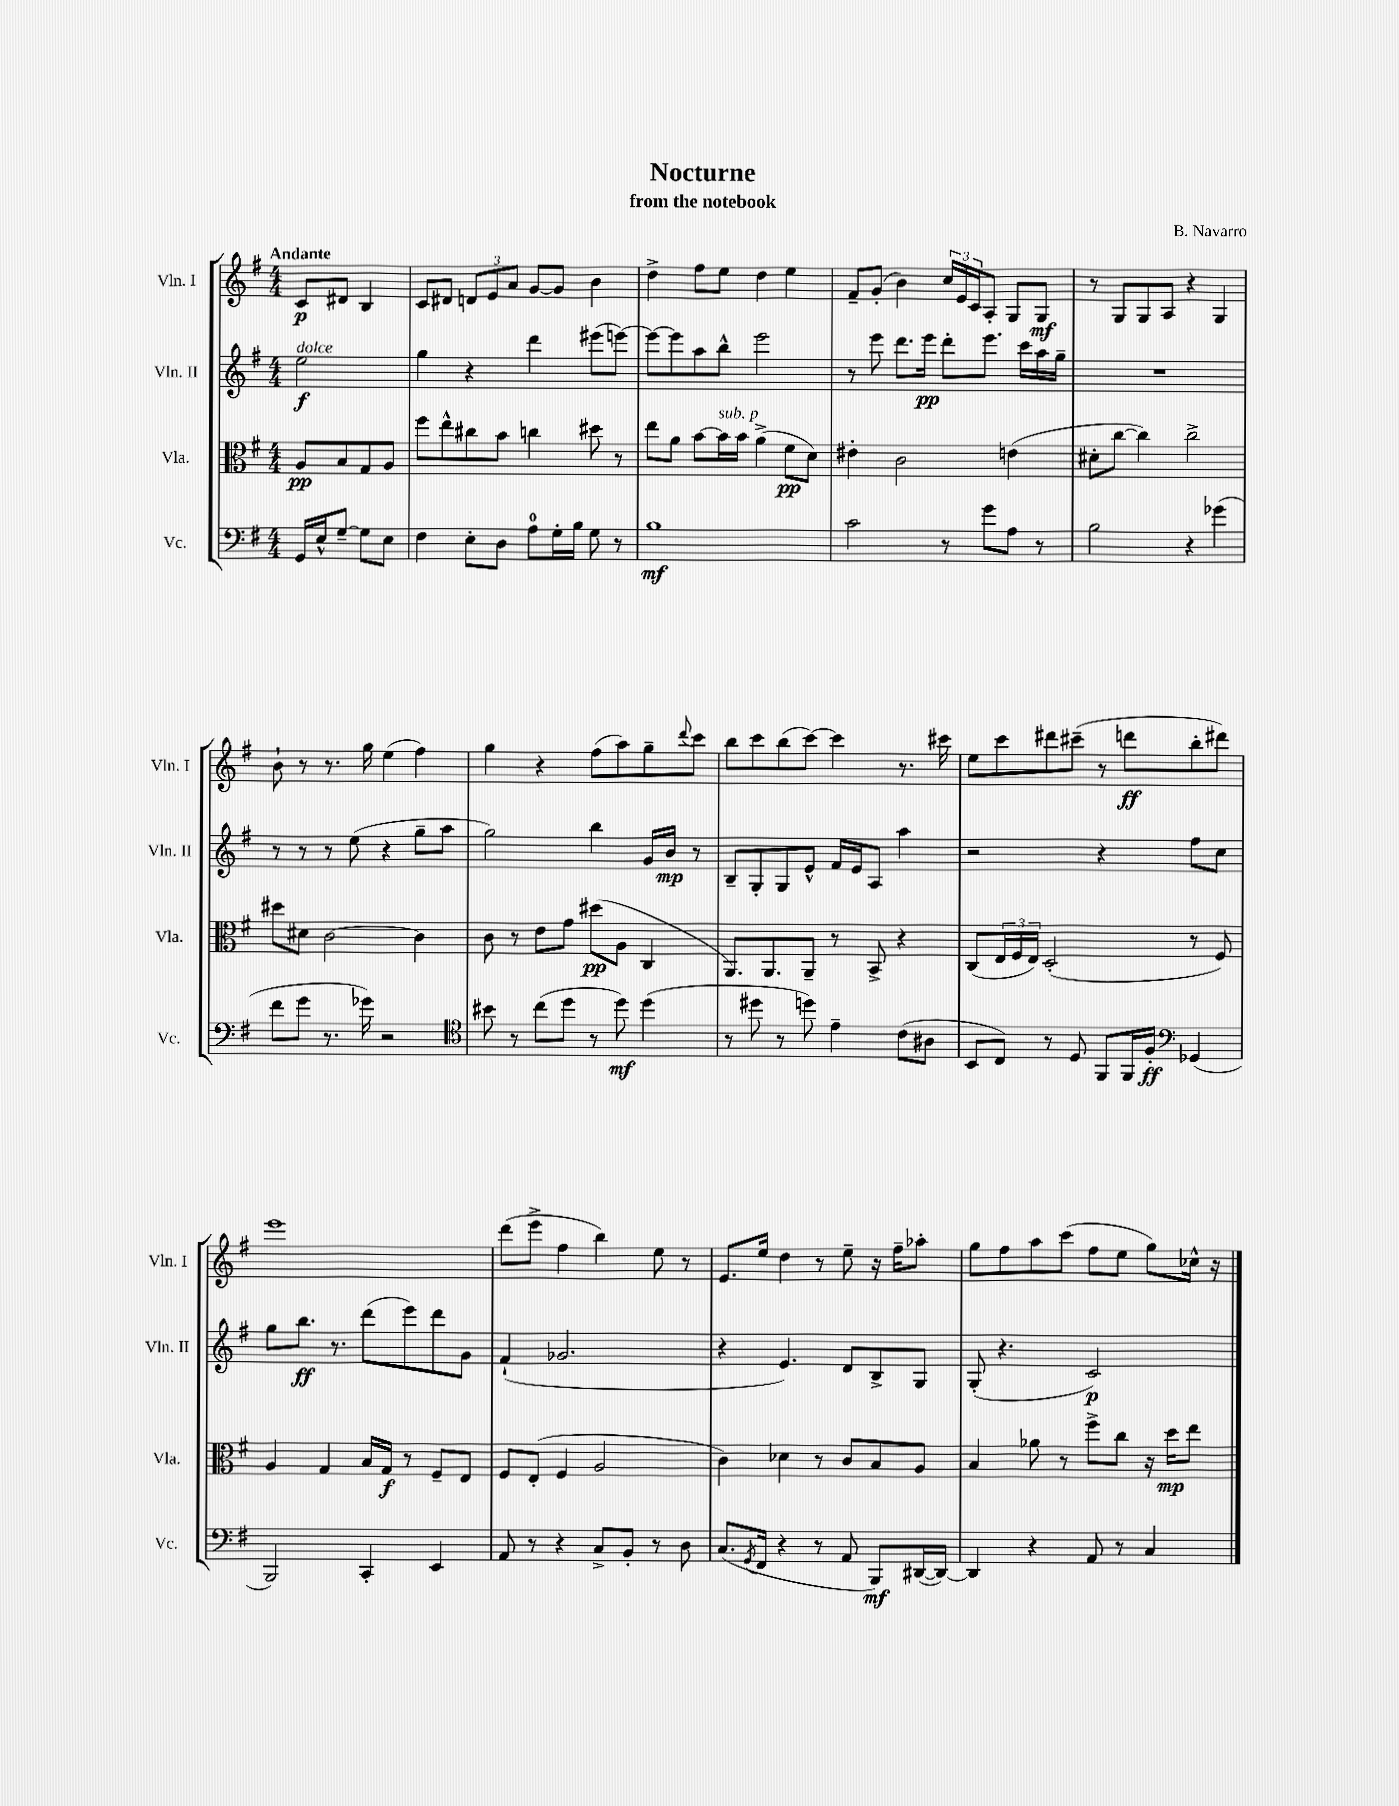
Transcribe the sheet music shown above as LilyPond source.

\header { title = "Nocturne" composer = "B. Navarro" subtitle = "from the notebook" }
<<
\new StaffGroup <<
\new Staff = "s0" \with { instrumentName = "Vln. I" shortInstrumentName = "Vln. I" } {
    \clef treble \key g \major \numericTimeSignature \time 4/4 \partial 2 \tempo "Andante"
    c'8\p dis'8 b4 |
    c'8 dis'8 \tuplet 3/2 { d'8 e'8 a'8 } g'8~ g'8 b'4 |
    d''4-> fis''8 e''8 d''4 e''4 |
    fis'8-- g'8-.( b'4) \tuplet 3/2 { c''16 e'16 c'16 } a8-. g8 g8\mf |
    r8 g8 g8 a8 r4 g4 |
    b'8-! r8 r8. g''16 e''4( fis''4) |
    g''4 r4 fis''8( a''8) g''8-- \appoggiatura { d'''8 } c'''8 |
    b''8 c'''8 b''8( c'''8~) c'''4 r8. cis'''16 |
    e''8 c'''8 dis'''8 cis'''8--( r8 d'''8\ff b''8-. dis'''8) |
    e'''1 |
    d'''8( e'''8-> fis''4 b''4) e''8 r8 |
    e'8. e''16 d''4 r8 e''8-- r16 fis''16-- aes''8-. |
    g''8 fis''8 a''8 c'''8( fis''8 e''8 g''8) ces''16-^ r16 \bar "|." |
}
\new Staff = "s1" \with { instrumentName = "Vln. II" shortInstrumentName = "Vln. II" } {
    \clef treble \key g \major \numericTimeSignature \time 4/4 \partial 2
    e''2\f^\markup { \italic "dolce" } |
    g''4 r4 d'''4 eis'''8( e'''8~) |
    e'''8~ e'''8 a''8 b''8-^ e'''2 |
    r8 e'''8 d'''8. e'''16\pp d'''8-. e'''8. c'''16 a''16 g''16-- |
    R1 |
    r8 r8 r8 e''8( r4 g''8-- a''8 |
    g''2) b''4 g'16 b'16\mp r8 |
    b8-- g8-. g8 e'8-^ fis'16 e'16 a8 a''4 |
    r2 r4 fis''8 c''8 |
    g''8 b''8.\ff r8. d'''8( e'''8) d'''8 g'8 |
    fis'4-!( ges'2. |
    r4 e'4.) d'8 b8-> g8 |
    g8-.( r4. c'2\p) \bar "|." |
}
\new Staff = "s2" \with { instrumentName = "Vla." shortInstrumentName = "Vla." } {
    \clef alto \key g \major \numericTimeSignature \time 4/4 \partial 2
    a8\pp b8 g8 a8 |
    fis''8 e''8-^ cis''8 b'8 c''4 dis''8 r8 |
    e''8 a'8 b'8~ b'16^\markup { \italic "sub. p" } b'16 a'4->( fis'8\pp d'8) |
    eis'4-. c'2 e'4( |
    dis'8-. c''8~ c''4) c''2-> |
    dis''8 dis'8 c'2~ c'4 |
    c'8 r8 e'8 g'8 dis''8\pp( a8 c4 |
    a,8.) a,8. a,8-- r8 b,8-> r4 |
    c8( \tuplet 3/2 { e16 fis16 e16) } d2-.( r8 fis8) |
    a4 g4 b16 g16\f r8 fis8-- e8 |
    fis8 e8-.( fis4 a2 |
    c'4) des'4 r8 c'8 b8 a8 |
    b4 aes'8 r8 fis''8-> c''8 r16 d''16\mp e''8 \bar "|." |
}
\new Staff = "s3" \with { instrumentName = "Vc." shortInstrumentName = "Vc." } {
    \clef bass \key g \major \numericTimeSignature \time 4/4 \partial 2
    g,16 e16-^ g8~-- g8 e8 |
    fis4 e8-. d8 a8-0 g16-. b16 g8 r8 |
    b1\mf |
    c'2 r8 g'8 a8 r8 |
    b2 r4 ges'4( |
    fis'8 g'8 r8. ges'16) r2 |
    \clef tenor bis'8 r8 c''8( d''8 r8 d''8\mf) d''4( |
    r8 dis''8 r8 d''8) e'4-- c'8( ais8 |
    b,8 c8) r8 d8 fis,8 fis,16 fis16-.\ff \clef bass ges,4( |
    b,,2) c,4-. e,4 |
    a,8 r8 r4 c8-> b,8-. r8 d8 |
    c8.( \acciaccatura { g,8 } fis,16 r4 r8 a,8 b,,8\mf) dis,16~( dis,16~) |
    dis,4 r4 a,8 r8 c4 \bar "|." |
}
>>
>>
\layout { \context { \Score \remove "Bar_number_engraver" } }
